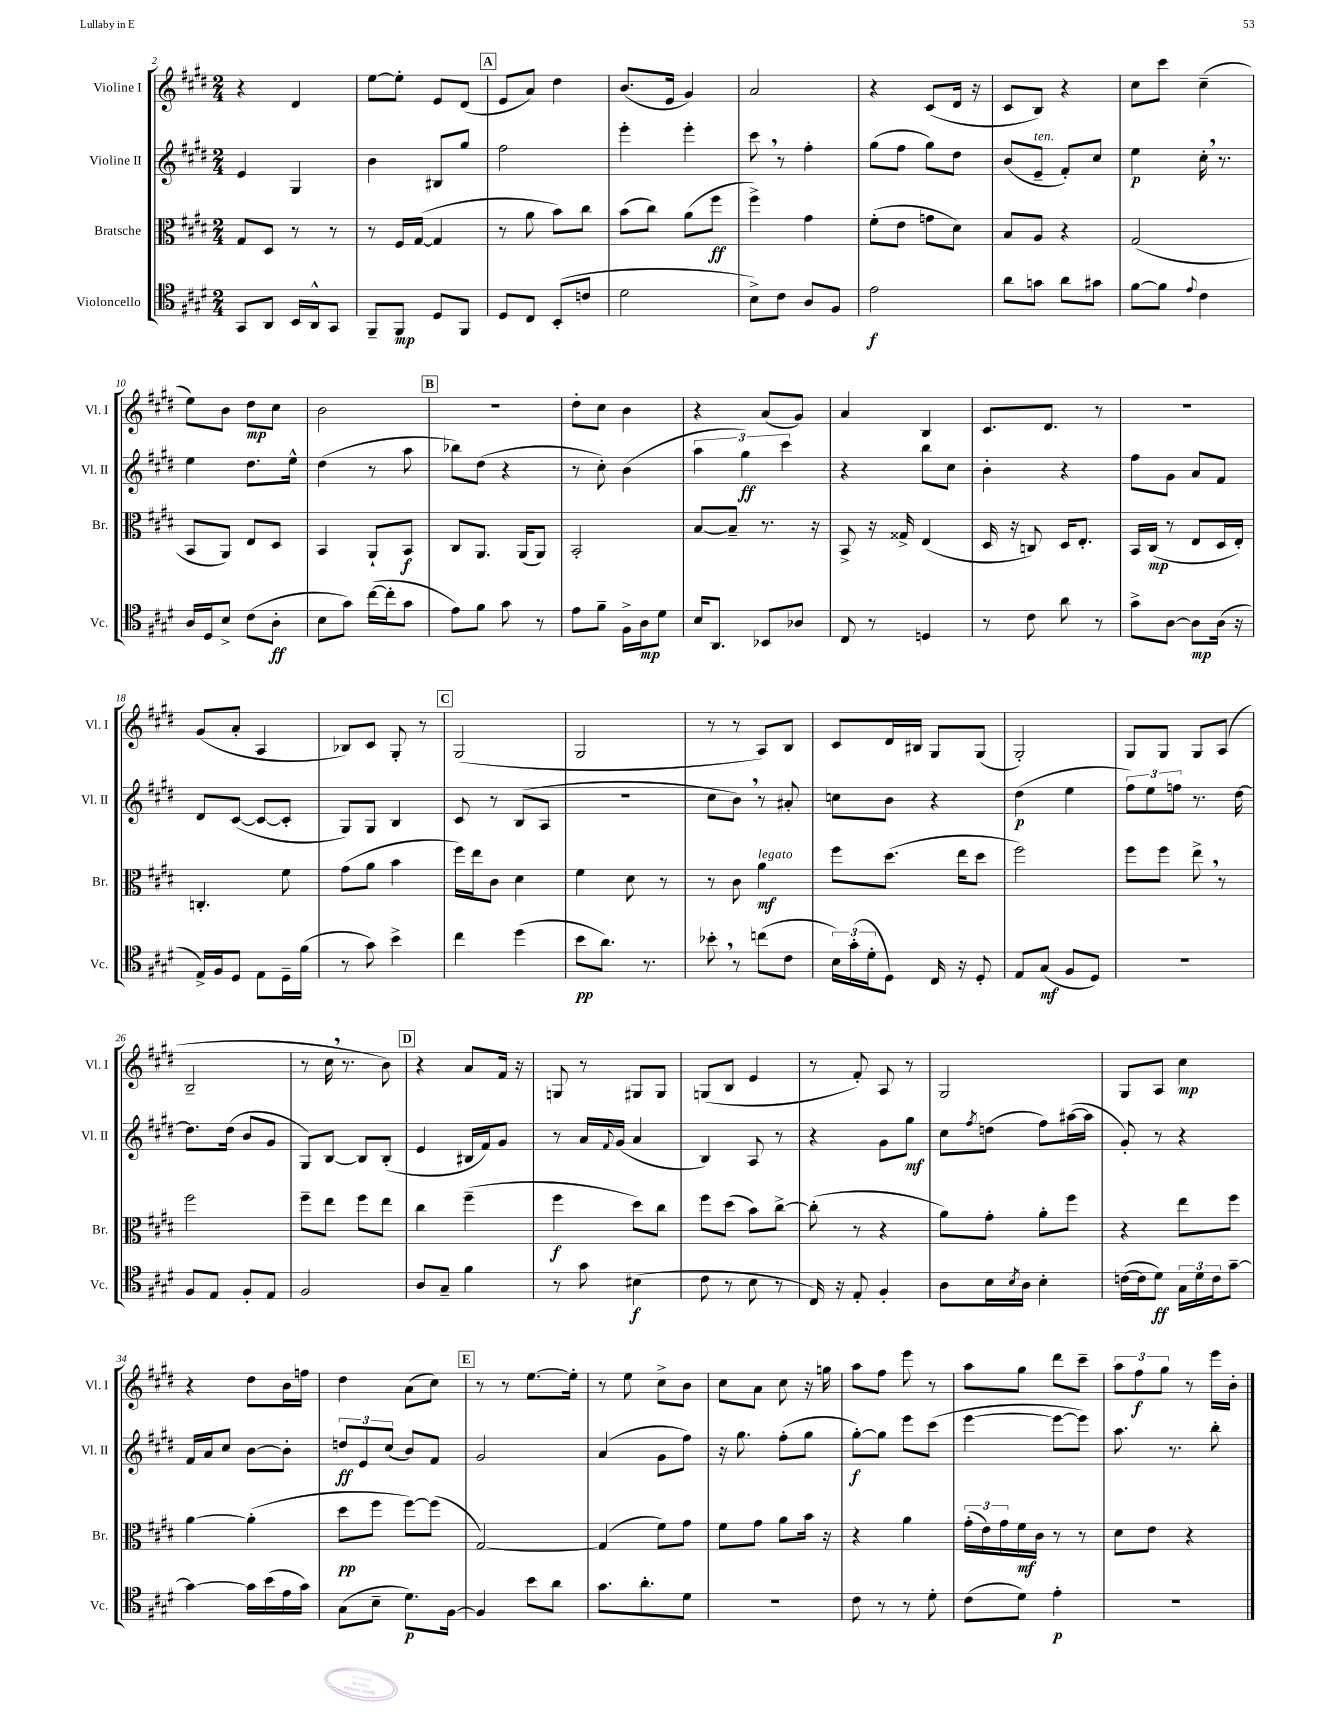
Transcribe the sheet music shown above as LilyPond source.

<<
\new StaffGroup <<
\new Staff = "s0" \with { instrumentName = "Violine I" shortInstrumentName = "Vl. I" } {
    \clef treble \key e \major \numericTimeSignature \time 2/4
    r4 dis'4 |
    e''8~ e''8-. e'8 dis'8( |
    \mark \markup { \box "A" } e'8 a'8) dis''4 |
    b'8.( e'16 gis'4) |
    a'2 |
    r4 cis'8( dis'16 r16 |
    cis'8 b8) r4 |
    cis''8 cis'''8 cis''4--( |
    e''8) b'8 dis''8\mp cis''8 |
    b'2 |
    \mark \markup { \box "B" } R2 |
    dis''8-. cis''8 b'4 |
    r4 a'8( gis'8) |
    a'4 b4 |
    cis'8. dis'8. r8 |
    R2 |
    gis'8( a'8-. a4 |
    bes8) cis'8 gis8-. r8 |
    \mark \markup { \box "C" } gis2( |
    gis2 |
    r8 r8 a8) b8 |
    cis'8 dis'16 bis16 gis8 gis8( |
    gis2-.) |
    gis8 gis8 gis8 a8( |
    b2-- |
    r8 cis''16 \breathe r8. b'8) |
    \mark \markup { \box "D" } r4 a'8 fis'16 r16 |
    g8 r8 gis8 gis8 |
    g8( b8 e'4 |
    r8 fis'8-.) a8 r8 |
    gis2 |
    gis8 a8 cis''4\mp |
    r4 dis''8 b'16 f''16 |
    dis''4 a'8( cis''8) |
    \mark \markup { \box "E" } r8 r8 e''8.~ e''16-. |
    r8 e''8 cis''8-> b'8 |
    cis''8 a'8 cis''8 r16 g''16 |
    a''8 fis''8 e'''8 r8 |
    a''8 gis''8 dis'''8 cis'''8-- |
    \tuplet 3/2 { a''8 fis''8\f gis''8 } r8 e'''16 b'16-. \bar "|." |
}
\new Staff = "s1" \with { instrumentName = "Violine II" shortInstrumentName = "Vl. II" } {
    \clef treble \key e \major \numericTimeSignature \time 2/4
    e'4 gis4 |
    b'4 bis8 gis''8 |
    \mark \markup { \box "A" } fis''2 |
    e'''4-. e'''4-. |
    cis'''8 \breathe r8 fis''4-. |
    gis''8( fis''8 gis''8) dis''8 |
    b'8( e'8--^\markup { \italic "ten." } fis'8-.) cis''8 |
    e''4\p cis''16-. \breathe r8. |
    e''4 dis''8. e''16-^ |
    dis''4( r8 a''8 |
    \mark \markup { \box "B" } bes''8) dis''8( r4 |
    r8 cis''8-.) b'4( |
    \tuplet 3/2 { a''4 gis''4\ff) cis'''4 } |
    r4 b''8 cis''8 |
    b'4-. r4 |
    fis''8 gis'8 a'8 fis'8 |
    dis'8 cis'8~( cis'8~ cis'8-. |
    gis8) gis8 b4 |
    \mark \markup { \box "C" } cis'8 r8 b8( a8 |
    r2 |
    cis''8 b'8) \breathe r8 ais'8-. |
    c''8 b'8 r4 |
    dis''4\p( e''4 |
    \tuplet 3/2 { fis''8) e''8 f''8 } r8. dis''16~ |
    dis''8. dis''16( b'8 gis'8 |
    gis8) b8~ b8 b8-.( |
    \mark \markup { \box "D" } e'4 bis16 fis'16) gis'8 |
    r8 a'16 \appoggiatura { fis'8 } gis'16( a'4 |
    b4) a8 r8 |
    r4 gis'8 gis''8\mf |
    cis''8 \acciaccatura { fis''8 } d''8( fis''8) ais''16~( ais''16 |
    gis'8-.) r8 r4 |
    fis'16 a'16 cis''8 b'8~ b'8-. |
    \tuplet 3/2 { d''8\ff e'8 cis''8( } b'8) fis'8 |
    \mark \markup { \box "E" } gis'2 |
    a'4( gis'8 fis''8) |
    r16 gis''8. fis''8-.( gis''8 |
    gis''8~-.\f) gis''8 e'''8 cis'''8( |
    e'''4~ e'''8~ e'''8) |
    a''8. r8. b''8-. \bar "|." |
}
\new Staff = "s2" \with { instrumentName = "Bratsche" shortInstrumentName = "Br." } {
    \clef alto \key e \major \numericTimeSignature \time 2/4
    gis8 dis8 r8 r8 |
    r8 fis16 gis16~( gis4 |
    \mark \markup { \box "A" } r8 a'8 b'8) cis''8 |
    b'8( cis''8) a'8( fis''8\ff |
    fis''4->) gis'4 |
    fis'8-.( e'8 g'8 dis'8) |
    b8 a8 r4 |
    gis2( |
    b,8 a,8) e8 dis8 |
    b,4 a,8-! b,8\f |
    \mark \markup { \box "B" } cis8 a,8. a,16( a,8) |
    b,2-. |
    b8~ b8-- r8. r16 |
    b,8-> r16 gisis16-> e4( |
    dis16 r16 c8) dis16 e8.-. |
    b,16 cis16\mp( r8 e8 dis16 e16-.) |
    c4.-. fis'8 |
    gis'8( a'8 b'4 |
    \mark \markup { \box "C" } fis''16) e''16 cis'8 dis'4 |
    fis'4 dis'8 r8 |
    r8 cis'8 a'4\mf^\markup { \italic "legato" } |
    fis''8 dis''8.( e''16 dis''8 |
    fis''2) |
    fis''8 fis''8 e''8-> \breathe r8 |
    fis''2 |
    fis''8-- e''8 fis''8 e''8 |
    \mark \markup { \box "D" } cis''4 fis''4--( |
    fis''4\f dis''8) cis''8 |
    fis''8 dis''8( b'8) cis''8~-> |
    cis''8-.( r8 r4 |
    a'8) gis'8-. a'8-. fis''8 |
    r4 e''8 fis''8 |
    a'4~ a'4-.( |
    dis''8\pp fis''8 fis''8~) fis''8( |
    \mark \markup { \box "E" } gis2~) |
    gis4( fis'8) gis'8 |
    fis'8 gis'8 a'8 b'16 r16 |
    r4 a'4 |
    \tuplet 3/2 { gis'16-.( e'16) gis'16 } fis'16\mf cis'16 r8 r8 |
    dis'8 e'8 r4 \bar "|." |
}
\new Staff = "s3" \with { instrumentName = "Violoncello" shortInstrumentName = "Vc." } {
    \clef tenor \key e \major \numericTimeSignature \time 2/4
    gis,8 a,8 b,16 a,16-^ gis,8 |
    fis,8-- fis,8\mp dis8 fis,8 |
    \mark \markup { \box "A" } dis8 cis8 b,8-.( c'8 |
    dis'2 |
    b8->) cis'8 a8 fis8 |
    e'2\f |
    a'8 g'8 a'8 gis'8 |
    fis'8~ fis'8 \appoggiatura { e'8 } cis'4 |
    a16 dis16 b8-> cis'8( a8-.\ff |
    b8 gis'8) cis''16~( cis''16-. gis'8 |
    \mark \markup { \box "B" } e'8) fis'8 gis'8 r8 |
    e'8 fis'8-- fis16-> a16\mp dis'8 |
    b16 a,8. bes,8 aes8 |
    cis8 r8 d4 |
    r8 cis'8 a'8 r8 |
    gis'8-> a8~ a8\mp a16( r16 |
    e16->) fis16 dis8 e8 dis16-- fis'16( |
    r8 gis'8) b'4-> |
    \mark \markup { \box "C" } cis''4 dis''4( |
    b'8\pp a'8.) r8. |
    bes'8-. \breathe r8 c''8( cis'8 |
    \tuplet 3/2 { b16) gis'16-.( dis'16-. } dis8) cis16 r16 dis8-. |
    e8 gis8\mf( fis8 dis8) |
    R2 |
    fis8 e8 fis8-. e8 |
    fis2 |
    \mark \markup { \box "D" } a8 gis8-- fis'4 |
    r8 gis'8 bis4\f( |
    cis'8 r8 b8 r8 |
    cis16) r16 e8-. fis4-. |
    a8 b16 \acciaccatura { b8 } a16 b4-. |
    c'16~( c'16 dis'8\ff) \tuplet 3/2 { gis16 dis'16 c'16 } gis'8~-- |
    gis'4~ gis'16 b'16( e'16 gis'16) |
    gis8( b8-- dis'8.\p) fis16~ |
    \mark \markup { \box "E" } fis4 b'8 a'8 |
    gis'8. a'8.-. dis'8 |
    R2 |
    cis'8 r8 r8 dis'8-. |
    cis'8( dis'8) e'4-.\p |
    R2 \bar "|." |
}
>>
>>
\layout { \context { \Score currentBarNumber = #2 } }
